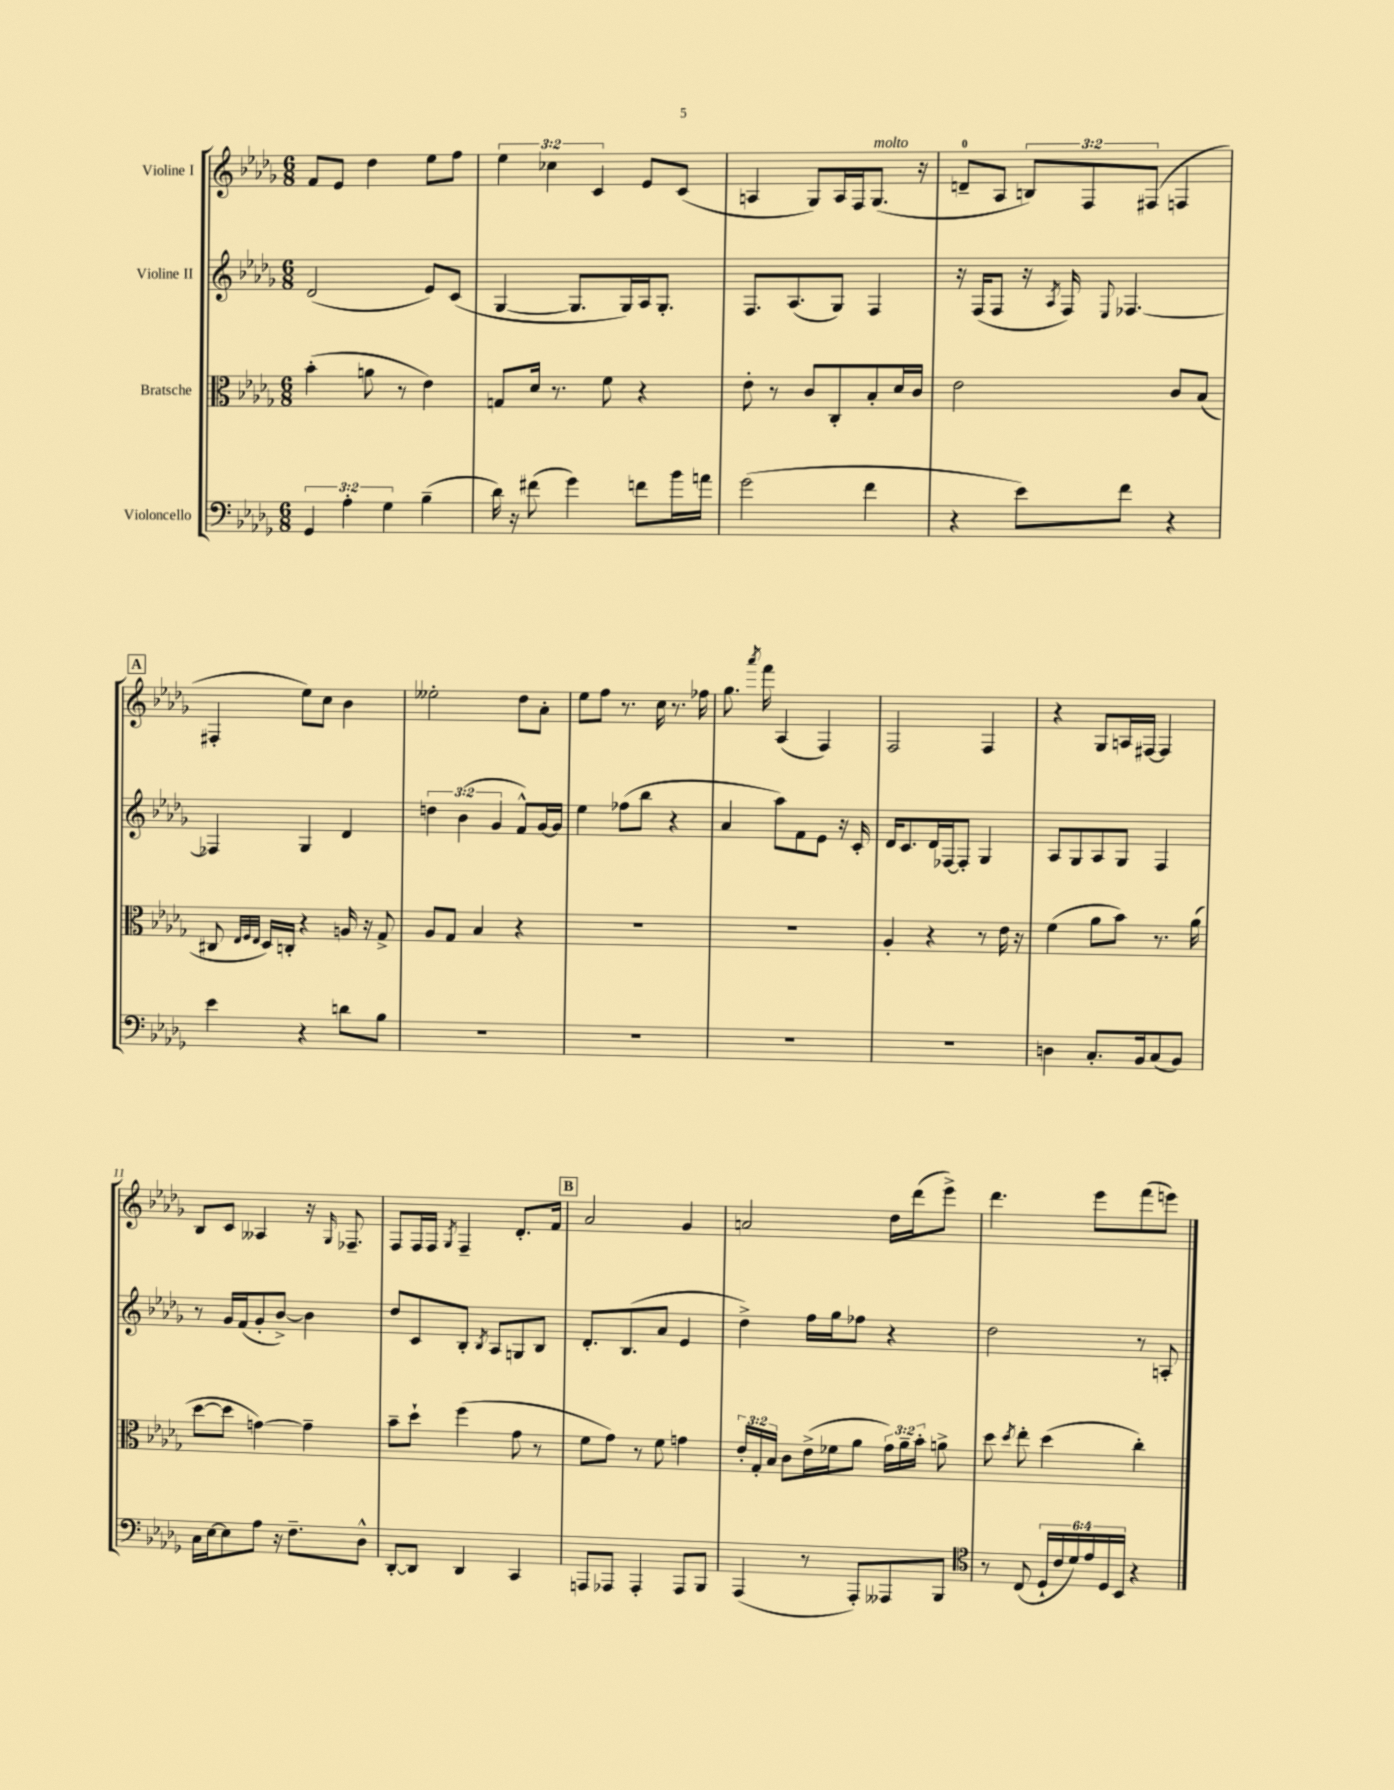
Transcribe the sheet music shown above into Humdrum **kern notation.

**kern	**kern	**kern	**kern
*staff4	*staff3	*staff2	*staff1
*clefF4	*clefC3	*clefG2	*clefG2
*k[b-e-a-d-g-]	*k[b-e-a-d-g-]	*k[b-e-a-d-g-]	*k[b-e-a-d-g-]
*M6/8	*M6/8	*M6/8	*M6/8
6GG-	(4b-'	(2d-	8f
.	.	.	8e-
6A-'	.	.	.
.	8a	.	4dd-
6G-	.	.	.
.	8r	.	.
(4B-~	4e-)	8e-)	8ee-
.	.	(8c	8ff
=	=	=	=
16d-)	8G	[4G-	6ee-
16r	.	.	.
(8f#	16d-	.	.
.	.	.	6cc-
.	8.r	.	.
4g-)	.	8.G-]	.
.	.	.	6c
.	8f	.	.
.	.	16G-)	.
8f	4r	16A-	8e-
.	.	8.G-'	.
16b-	.	.	(8c
16a	.	.	.
=	=	=	=
(2g-	8e-'	8.F	4A
.	8r	.	.
.	.	(8.A-	.
.	8c	.	8G-)
.	8C'	8G-)	16A
.	.	.	16F
4f	8B-'	4F	(8.G-
.	16d-	.	.
.	16c	.	16r
=	=	=	=
4r	2e-	16r	8d~
.	.	(16F	.
.	.	8F	8A-
8e-)	.	16r	12B)
.	.	8qA-	.
.	.	16F)	.
.	.	.	12F
.	.	8qqE-	.
8f	.	[4.F-	.
.	.	.	(12F#
4r	8c	.	4F
.	(8B-	.	.
=	=	=	=
4e-	8C#	4F-]	4F#'
.	32qqE-	.	.
.	32qqF	.	.
.	32qqE-	.	.
.	16D-)	.	.
.	16C'	.	.
4r	4r	4G-	8ee-)
.	.	.	8cc
8d	16A	4d-	4b-
.	16r	.	.
8B-	8G-^	.	.
=	=	=	=
2.r	8A-	6dd	2ee--'
.	8G-	.	.
.	.	(6b-	.
.	4B-	.	.
.	.	6g-	.
.	4r	8f^^)	8dd-
.	.	[16g-	8a-'
.	.	16g-]	.
=	=	=	=
2.r	2.r	4ee-	8ee-
.	.	.	8ff
.	.	(8ff-	8.r
.	.	8bb-	.
.	.	.	16cc
.	.	4r	8.r
.	.	.	16ff-
=	=	=	=
2.r	2.r	4a-	8.gg-
.	.	.	8qaaa-
.	.	.	16fff
.	.	8aa-)	(4A-
.	.	8f	.
.	.	8e-	4F)
.	.	16r	.
.	.	16c'	.
=	=	=	=
2.r	4A-'	16d-	2F
.	.	8.c	.
.	4r	16d-	.
.	.	[16F-	.
.	.	8F-']	.
.	8r	4G-	4F
.	16e-	.	.
.	16r	.	.
=	=	=	=
4D	(4f	8A-	4r
.	.	8G-	.
8.C'	8a-	8A-	8G-
.	8b-)	8G-	16A
16BB-	.	.	[16F#
(8C	8.r	4F	4F#]
8BB-)	.	.	.
.	(16a-	.	.
=	=	=	=
16C	[8dd-	8r	8B-
[16E-	.	.	.
8E-]	8dd-]	16g-	8c
.	.	(16f	.
8A-	[4g)	8g-'	4A--
16r	.	[8b-^)	.
8.F~	.	.	.
.	4g~]	4b-]	16r
.	.	.	16qqG-
.	.	.	8.F-~
8D-^^	.	.	.
=	=	=	=
[8DD-'	8b-~	8dd-	8F
8DD-]	8dd-`	8c	16F
.	.	.	16F
.	.	.	8qG-
4DD-	(4ff	8B-'	4F~
.	.	8qB-	.
.	.	8A-	.
4CC	8g-	8G	8.d-'
.	8r	8B-	.
.	.	.	16f
=	=	=	=
8AAA	8f	8.d-'	2a-
8AAA-	8g-)	.	.
.	.	(8.B-	.
4AAA-'	8r	.	.
.	8f	8a-	.
8AAA-	4g	4e-	4g-
8BBB-	.	.	.
=	=	=	=
(4AAA-	24e-'	4dd-^)	2a
.	24G-'	.	.
.	24B-	.	.
.	8c	.	.
8r	(16e-^	16ff	.
.	16f-	16gg-	.
8AAA-')	8a-	8ff-	.
8AAA--	24g-)	4r	16dd-
.	24a-~	.	.
.	.	.	(16ddd-
.	24b-'	.	.
8BBB-	8a^	.	8eee-^)
=	=	=	=
*clefC4	*	*	*
8r	8dd-	2dd-	4.ddd-
.	8qdd-	.	.
(8C	8ee-'	.	.
24D-`	(4dd-	.	.
24c	.	.	.
24d-)	.	.	.
24e-	.	.	8eee-
24D-	.	.	.
24BB-	.	.	.
4r	4cc')	8r	(8fff
.	.	8A'	8eee)
==	==	==	==
*-	*-	*-	*-
